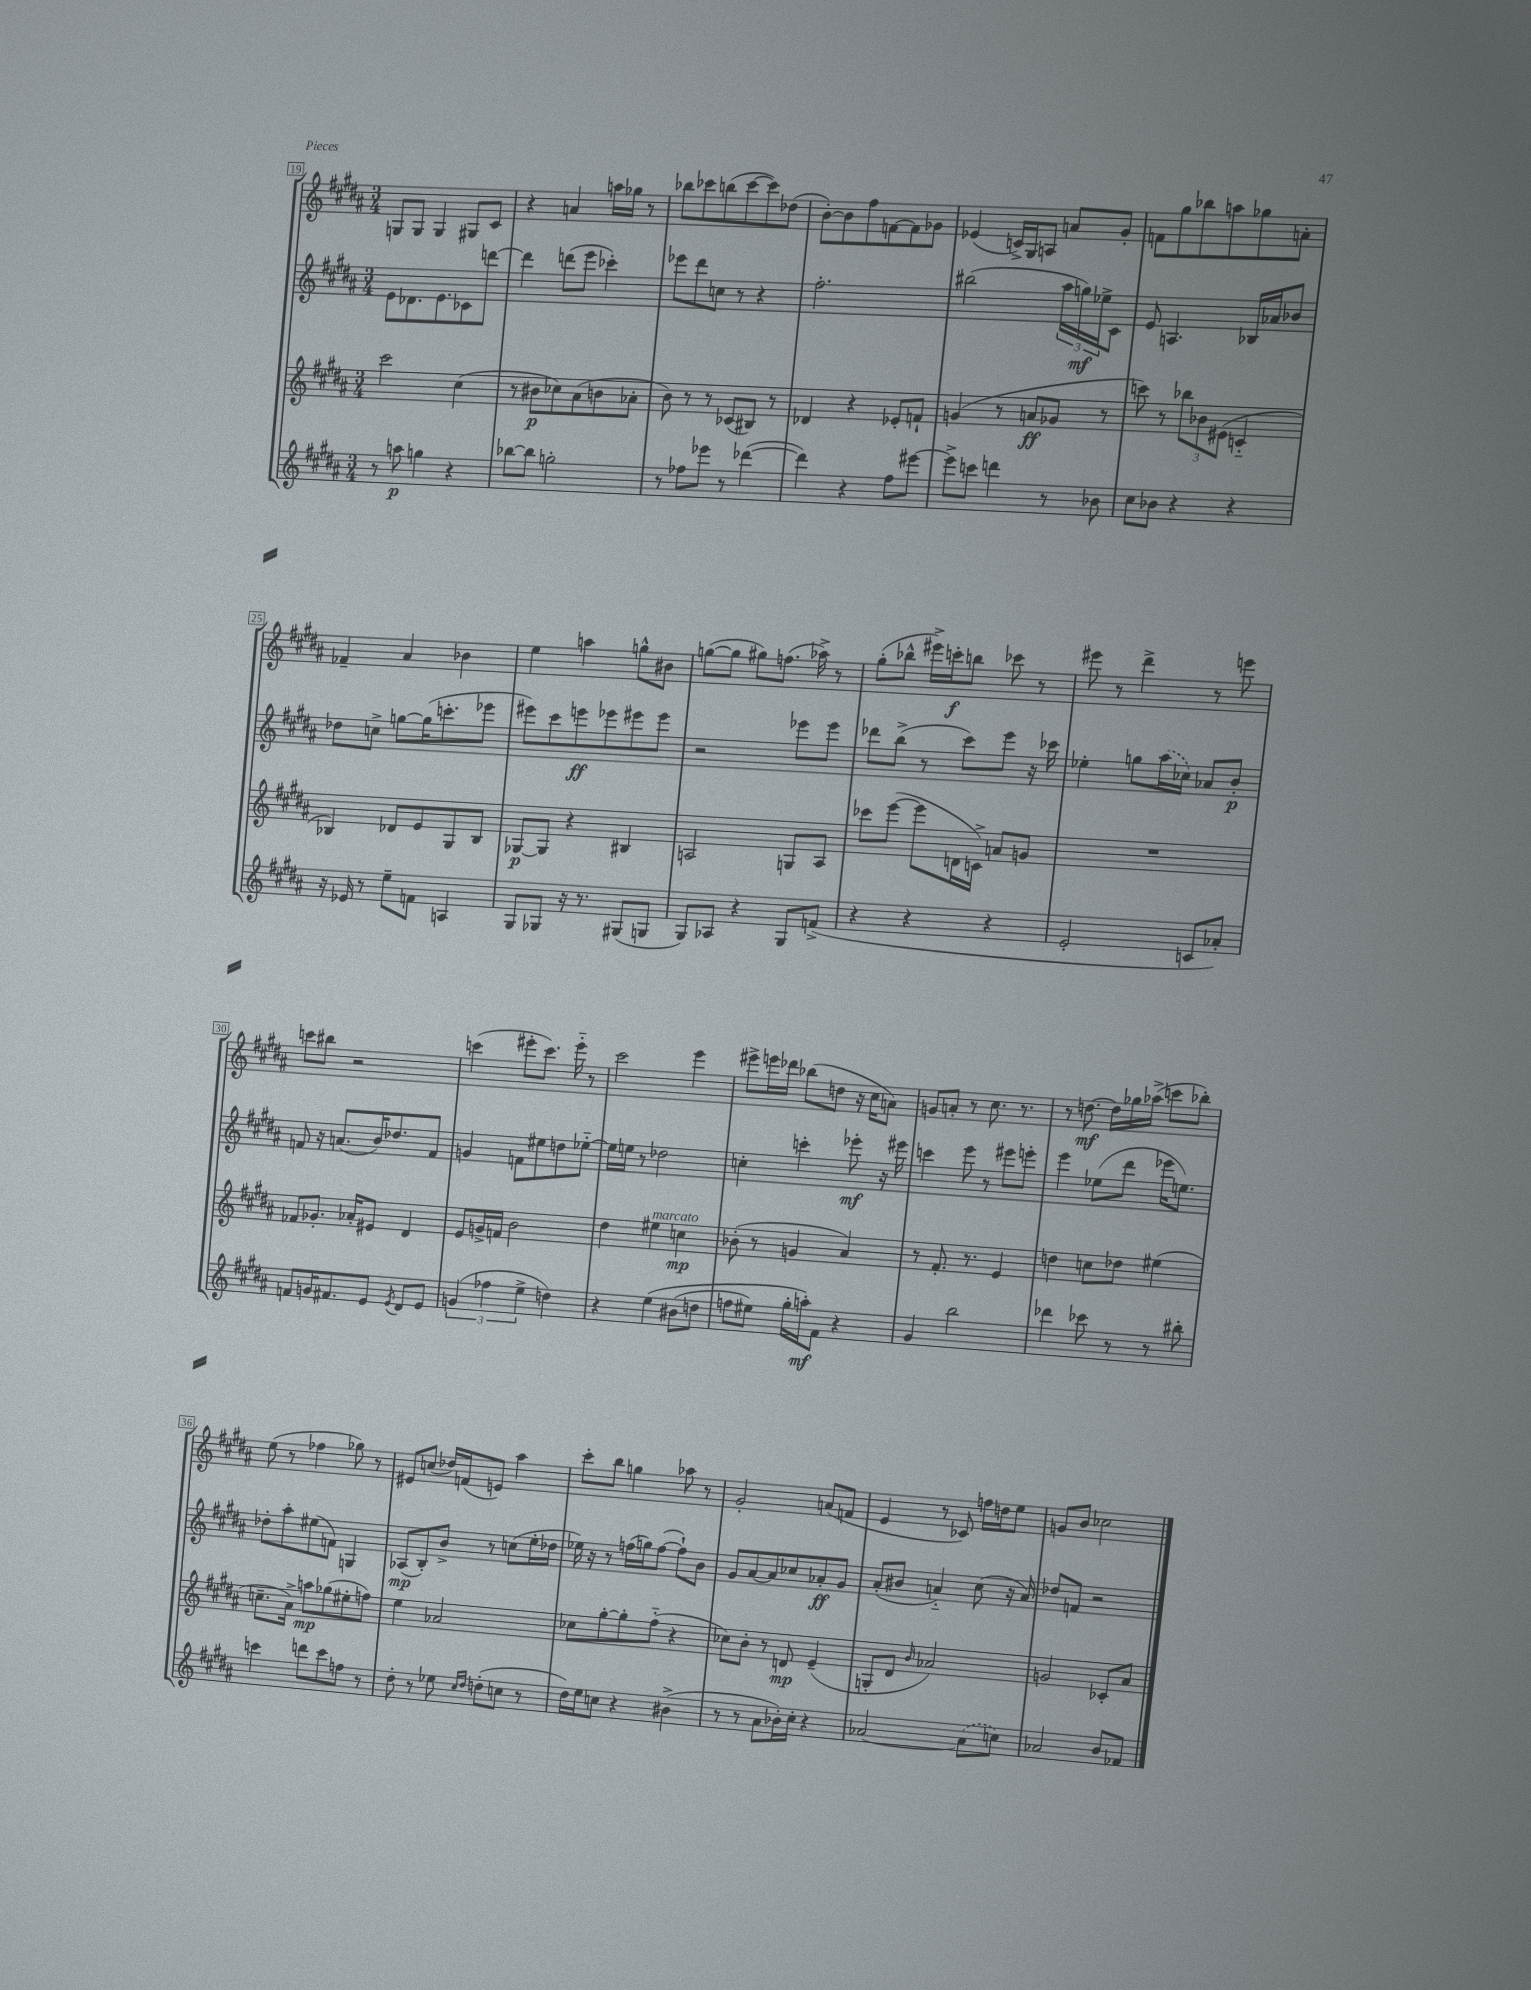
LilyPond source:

<<
\new StaffGroup <<
\new Staff = "s0" {
    \clef treble \key b \major \numericTimeSignature \time 3/4
    g8 g8 g4 gis8 cis'8 |
    r4 a'4 a''16 ges''16 r8 |
    bes''8 ces'''8 b''8( ces'''8~ ces'''8) des''8( |
    b'8~-.) b'8 fis''8 f'8~ f'8 ges'8 |
    ees'4( c'16->) gis16 a8 a'8 gis'8-. |
    f'8 gis''8 bes''8 a''8 ges''8 a'8-. |
    fes'4-- ais'4 bes'4 |
    e''4 a''4 g''8-^ bis'8 |
    g''8~( g''8 gis''8) f''8.( aes''16->) r8 |
    gis''8-.( bes''8-^ eis'''16->) c'''16-.\f b''8 ces'''8 r8 |
    eis'''8 r8 dis'''4-> r8 e'''8 |
    c'''8 bis''8 r2 |
    c'''4( eis'''8-. c'''8.) eis'''16-_ r8 |
    cis'''2 e'''4 |
    eis'''8-> e'''16 des'''16 bes''8( d''8 r16 cis''16 a'8) |
    g'8 a'8-. r8 cis''8. r8. |
    r8 d''8.~\mf d''16 ges''16 aes''16->( c'''8 bes''8-.) |
    e''8( r8 fes''4 ges''8) r8 |
    eis'8 c''8( des''16) f'16( e'8) ais''4 |
    cis'''8-. b''8 g''4 aes''8 r8 |
    gis'2-. a'8( f'8 |
    e'4 r8 ces'8) f''16 d''16 e''8 |
    g'8 b'8 ces''2 \bar "|." |
}
\new Staff = "s1" {
    \clef treble \key b \major \numericTimeSignature \time 3/4
    e'8 des'8. e'8. ces'8 d'''8~ |
    d'''4 d'''8( e'''8 ces'''4-.) |
    ees'''8 dis'''8 c''8 r8 r4 |
    fis''2.-. |
    bis''2( \tuplet 3/2 { ais''16 g''16\mf) ees''16-> } cis'8 |
    e'8 a4. bes16 aes'16 bes'8 |
    des''8 c''8-> g''8~ g''16( c'''8.-. ees'''8 |
    eis'''8) cis'''8 e'''8\ff ees'''8 eis'''8 eis'''8 |
    r2 ees'''8 ees'''8 |
    des'''8 b''8->( r8 cis'''8) e'''8 r16 ces'''16 |
    ees''4-. g''8 \once \slurDashed ais''16( ces''16) aes'8 b'8-.\p |
    f'8 r16 a'8.( b'16) des''8. f'8 |
    g'4 f'8 eis''8 d''8 ees''8~-_ |
    ees''16 e''16 r8 des''2 |
    c''4-. c'''4-. ees'''8-.\mf r16 eis'''16 |
    c'''4 e'''8 r8 eis'''8 e'''8-. |
    e'''4 ees''8( dis'''8 ees'''16 e''8.) |
    des''8-. ais''8-. eis''8( f'8) g4 |
    aes8\mp( b8-.) b'8-> r8 c''8( e''16-. des''16 |
    ees''16) r16 r8 f''16( g''16) f''8~( f''8-!) b'8 |
    gis'8 ais'8~ ais'8 ces''8 aes'8-.\ff gis'8 |
    ais'8-.( bis'8 a'4-_) cis''8( r16 a'16) |
    des''8 f'8 r2 \bar "|." |
}
\new Staff = "s2" {
    \clef treble \key b \major \numericTimeSignature \time 3/4
    cis'''2 cis''4( |
    r8 bis'8\p ces''8) ais'8( b'8 aes'8-. |
    b'8) r8 r8 ces'8( bis8) r8 |
    des'4 r4 ees'8-. f'8-! |
    g'4( r8 a'8\ff ges'8 r8 |
    c'''8) r8 \tuplet 3/2 { bes''8 bes'8 eis'8( } c'4-_ |
    bes4) des'8 e'8 gis8 bes8 |
    ges8~\p ges8 r4 bis4 |
    a2 g8 a8 |
    ces'''8 e'''8~( e'''8 d'16 c'16->) a'8 g'8 |
    R2. |
    fes'8 ges'8.-. aes'16-. eis'8 dis'4 |
    e'8 g'16-> f'16 b'2 |
    dis''4 eis''4^\markup { \italic "marcato" } c''4\mp |
    bes'8-.( r8 g'4 ais'4) |
    r8 fis'8.-. r8. e'4 |
    d''4 c''8 des''8 eis''4( |
    c''8.-- ais'16->) a''8\mp ges''8( eis''8-. f''8) |
    e''4 aes'2 |
    ces''8 gis''8~-. gis''8-. fis''8-_( r4 |
    ces''8) b'8-. r8 d'8\mp e'4--( |
    g8-. dis'8 \grace { b'16 } aes'2) |
    g'2 ces'8-. ais'8 \bar "|." |
}
\new Staff = "s3" {
    \clef treble \key b \major \numericTimeSignature \time 3/4
    r8 a''8\p g''4 r4 |
    bes''8~ bes''8 g''2-. |
    r8 fes''8 ees'''8 r8 des'''4~( |
    des'''4) r4 fis''8 eis'''8~ |
    eis'''8-> c'''8 d'''4 r8 bes'8 |
    cis''8 bes'8 r4 r4 |
    r16 ees'16 r8 e''8-- f'8 a4 |
    gis8 ges8 r16 r8. gis8( g8 |
    gis8) aes8 r4 gis8 f'8->( |
    r4 r4 r4 |
    e'2-. c'8 aes'8-.) |
    f'8 g'16 fis'8. e'8 \acciaccatura { e'8 } dis'8 e'8 |
    \tuplet 3/2 { g'4( fes''4 e''4-> } d''4) |
    r4 e''4\( bis'8( d''8 |
    f''8 eis''8) gis''16-. a''16-.\mf\) fis'8 r4 |
    gis'4 b''2 |
    des'''4 ces'''8 r8 r8 bis''8-. |
    c'''4 d'''8 c'''8 f''8 r8 |
    dis''8-. r8 ees''8 \grace { cis''16 dis''16 } d''8-.( c''8 r8 |
    dis''16) e''16 c''8 r4 bis'4->( |
    r8 r8 ais'8 bes'16-.) cis''16-. r4 |
    aes'2~ \once \slurDashed aes'8( c''8) |
    aes'2 b'8 fes'8 \bar "|." |
}
>>
>>
\layout { \context { \Score currentBarNumber = #19 \override BarNumber.stencil = #(make-stencil-boxer 0.1 0.3 ly:text-interface::print) } }
